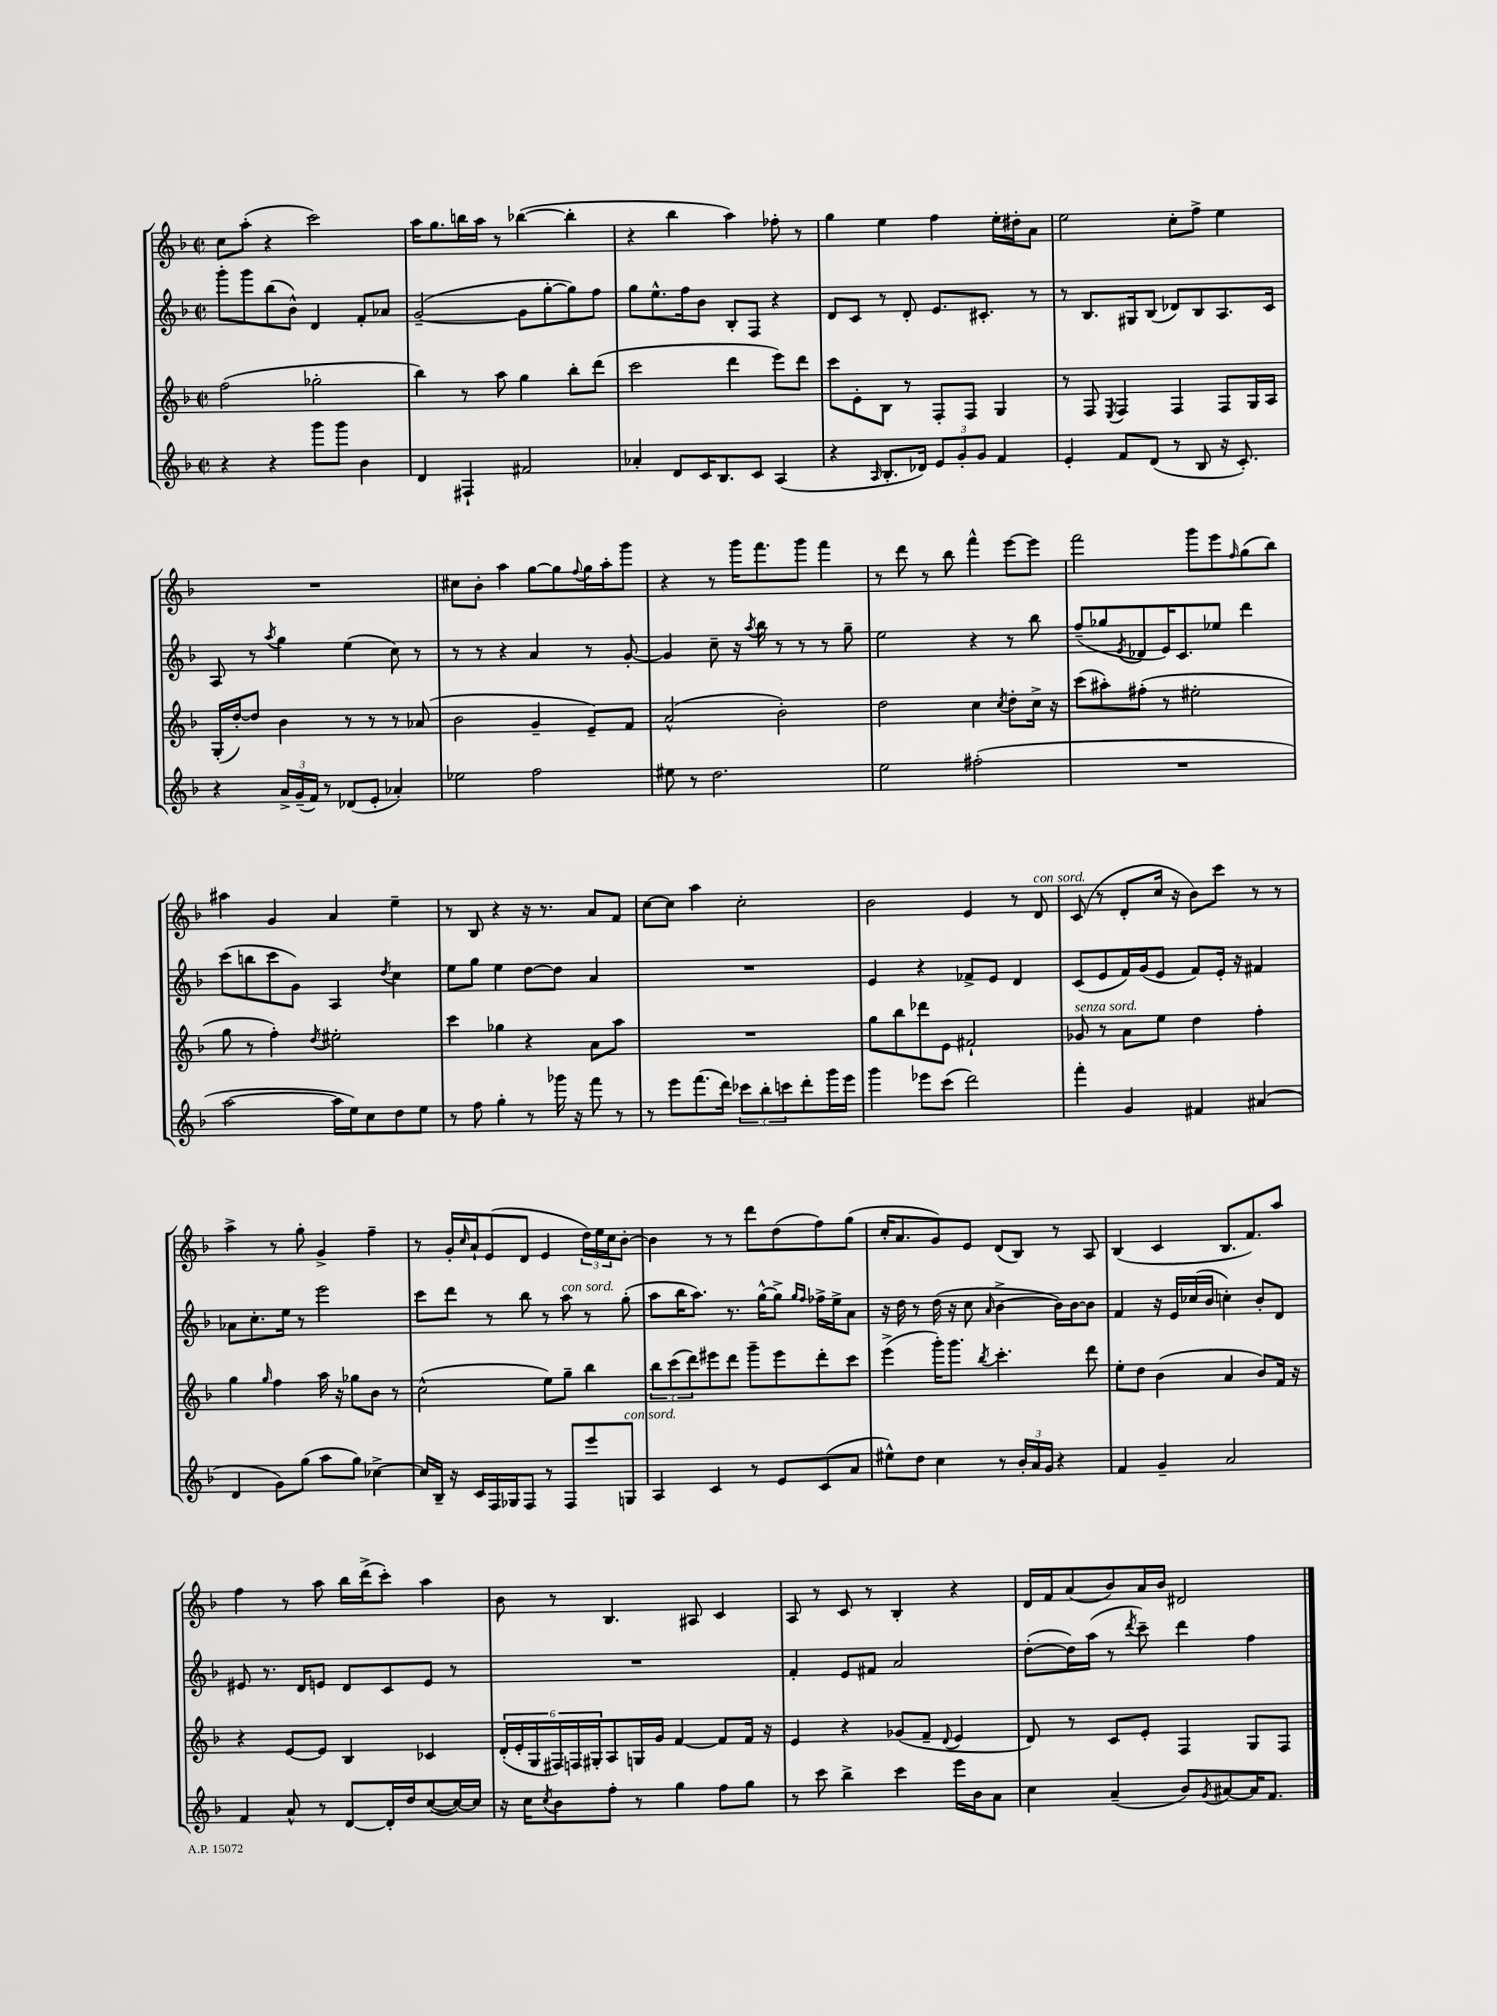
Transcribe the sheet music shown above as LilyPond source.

<<
\new StaffGroup <<
\new Staff = "s0" {
    \clef treble \key f \major \defaultTimeSignature \time 2/2
    c''8 a''8-.( r4 c'''2) |
    a''16 g''8. b''16 a''16 r8 bes''4~( bes''4-. |
    r4 bes''4 a''4) fes''8-. r8 |
    g''4 e''4 f''4 e''16-. dis''16-. a'8 |
    e''2 c''8-. f''8-> e''4 |
    R1 |
    cis''8 bes'8-. a''4 g''8~ g''8 \appoggiatura { f''8 } g''16 a''16-. g'''8 |
    r4 r8 g'''16 f'''8. g'''8 f'''4 |
    r8 d'''8 r8 bes''8 f'''4-^ e'''8~ e'''8 |
    f'''2 g'''8 e'''8 \grace { f''16 } g''8( bes''8) |
    ais''4 g'4 a'4 e''4-- |
    r8 bes8 r4 r16 r8. a'8 f'8 |
    c''8~ c''8 a''4 c''2-. |
    bes'2 e'4 r8 d'8^\markup { \italic "con sord." } |
    c'8( r8 d'8-. c''16 r16 bes'8) c'''8 r8 r8 |
    a''4-> r8 g''8-. g'4-> f''4-- |
    r8 g'16-. \grace { c''16 } a'16-! e'8( d'8 e'4 \tuplet 3/2 { d''16) e''16 c''16 } bes'8~-. |
    bes'4 r8 r8 d'''8 d''8( f''8) g''8( |
    c''16-. a'8. g'8) e'8 d'8( bes8) r8 a8 |
    bes4( c'4 bes8. f'8.) a''8 |
    f''4 r8 a''8 bes''16 d'''16->( c'''8-.) a''4 |
    bes'8 r8 bes4. ais8 c'4 |
    a8 r8 c'8 r8 bes4-. r4 |
    d'16 f'16 a'8( bes'8) a'16 bes'16 dis'2 \bar "|." |
}
\new Staff = "s1" {
    \clef treble \key f \major \defaultTimeSignature \time 2/2
    g'''8-. g'''8 bes''8( bes'8-^) d'4 f'8-. aes'8 |
    g'2~--( g'8 g''8~-. g''8) f''8 |
    g''8 e''8.-^ f''16 bes'8 bes8-. f8 r4 |
    d'8 c'8 r8 d'8-. e'8. cis'8.-. r8 |
    r8 bes8. gis16 bes8( des'8) bes8 a8. c'16 |
    a8 r8 \acciaccatura { a''8 } g''4 e''4( c''8) r8 |
    r8 r8 r4 a'4 r8 g'8~-. |
    g'4 c''8-- r16 \acciaccatura { a''8 } bes''16 r8 r8 r8 g''8-- |
    e''2 r4 r8 bes''8 |
    f''8--( ges''8 \acciaccatura { e'8 } des'8 e'16) c'8. ees''8 d'''4 |
    c'''8( b''8 c'''8 g'8) a4 \acciaccatura { d''8 } c''4 |
    e''8 g''8 e''4 d''8~ d''8 a'4 |
    R1 |
    e'4 r4 fes'8-> e'8 d'4 |
    c'8( e'8 f'16) g'16( e'8 f'8) e'16-. r16 fis'4 |
    aes'8 c''8.-. e''16 r8 e'''2 |
    c'''8 d'''8 r8 bes''8 r8 a''8^\markup { \italic "con sord." } r8 g''8-.( |
    a''8 bes''16 a''8.) r8. g''16~-^ g''8-> \grace { g''16 f''16 } fes''16-> e''16-> a'8 |
    r16 d''16 r8 d''16( r16 c''8 \grace { a'16 } bes'4~-> bes'16) bes'16~ bes'8 |
    f'4 r16 e'16 ces''16( bes'16 c''4-.) bes'8-. d'8 |
    eis'8 r8. d'16 e'8 d'8 c'8 e'8 r8 |
    R1 |
    f'4-. e'8 fis'8 a'2 |
    d''8~-.( d''16) a''16( r8 \acciaccatura { d'''8 } c'''8--) d'''4 f''4 \bar "|." |
}
\new Staff = "s2" {
    \clef treble \key f \major \defaultTimeSignature \time 2/2
    f''2( ges''2-. |
    bes''4) r8 a''8 g''4 bes''8-. d'''8( |
    c'''2 d'''4 e'''8) d'''8 |
    c'''8 e'8-. bes8 r8 f8-. f8 g4 |
    r8 f8 \acciaccatura { e8 } f4 f4 f8 g16 a16 |
    g16-.( d''16~-.) d''8 bes'4 r8 r8 r8 aes'8( |
    bes'2 g'4-- e'8--) f'8 |
    a'2-^( bes'2-.) |
    d''2 c''4 \acciaccatura { c''8 } d''8-. c''16-> r16 |
    c'''8( ais''8-.) fis''8-.( r8 eis''2-. |
    g''8 r8 f''4-.) \acciaccatura { d''8 } eis''2-. |
    c'''4 ges''4 r4 a'8 a''8 |
    R1 |
    g''8 bes''8 des'''8 e'8 fis'2-! |
    ges'8^\markup { \italic "senza sord." } r8 a'8 e''8 d''4 f''4-. |
    g''4 \grace { g''16 } f''4 a''16 r16 ges''8 bes'8 r8 |
    c''2-^( e''8) g''8-- bes''4 |
    \tuplet 3/2 { bes''8 c'''8( d'''8) } eis'''8 d'''8 g'''8-- eis'''8 d'''8-. c'''8 |
    e'''4->( g'''16-.) g'''8. \acciaccatura { bes''8 } c'''4.-. d'''8 |
    e''8-. d''8 bes'4( a'4 bes'8) f'16 r16 |
    r4 e'8~ e'8 bes4 ces'4 |
    \tuplet 6/4 { d'16-.( e'16-. g16 fis16) f16 gis16-. } a8 g16 g'16 f'4~ f'8 f'16 r16 |
    e'4 r4 ges'8( f'8-- \appoggiatura { d'8 } e'4 |
    d'8) r8 c'8 e'8-. f4 g8 f8 \bar "|." |
}
\new Staff = "s3" {
    \clef treble \key f \major \defaultTimeSignature \time 2/2
    r4 r4 g'''8 g'''8 bes'4 |
    d'4 fis4-! fis'2 |
    aes'4-. d'8 c'16 bes8. c'8 a4( |
    r4 \grace { a16 } bes8.-. des'16) \tuplet 3/2 { e'8 g'8-. g'8 } f'4 |
    e'4-. f'8 d'8( r8 bes8 r16 c'8.-.) |
    r4 \tuplet 3/2 { a'16-> g'16--( f'16) } r8 des'8( e'8-. aes'4-.) |
    ees''2 f''2 |
    eis''8 r8 d''2. |
    e''2 fis''2-.( |
    R1 |
    a''2~ a''16 e''16) c''8 d''8 e''8 |
    r8 f''8 g''4-. r8 ges'''16 r16 f'''8 r8 |
    r8 e'''8 f'''8.( d'''16) \tuplet 3/2 { ces'''8 bes''8-. c'''8 } d'''8-. g'''16 e'''16 |
    g'''4 ees'''8 c'''8( d'''2) |
    f'''4-. g'4 fis'4 ais'4( |
    d'4 g'8) g''8( a''8 g''8) ces''4~-> |
    ces''16 bes16-- r16 c'16 f16 ges16 f8 r8 f8 e'''8 g8^\markup { \italic "con sord." } |
    a4 c'4 r8 e'8 c'8( a'8 |
    eis''8-^) d''8 c''4 r8 \tuplet 3/2 { bes'16-. a'16 g'16 } r4 |
    f'4 g'4-- a'2 |
    f'4 a'8-^ r8 d'8~ d'16-. d''16 c''8~( c''16~) c''16 |
    r16 c''16 \acciaccatura { c''8 } bes'8 f''8-. r8 g''4 f''8 g''8 |
    r8 c'''8 bes''4-> c'''4 e'''16 bes'16 a'8 |
    c''4 a'4--( bes'8) \acciaccatura { g'8 } ais'8~ ais'16 f'8. \bar "|." |
}
>>
>>
\layout { \context { \Score \remove "Bar_number_engraver" } }
